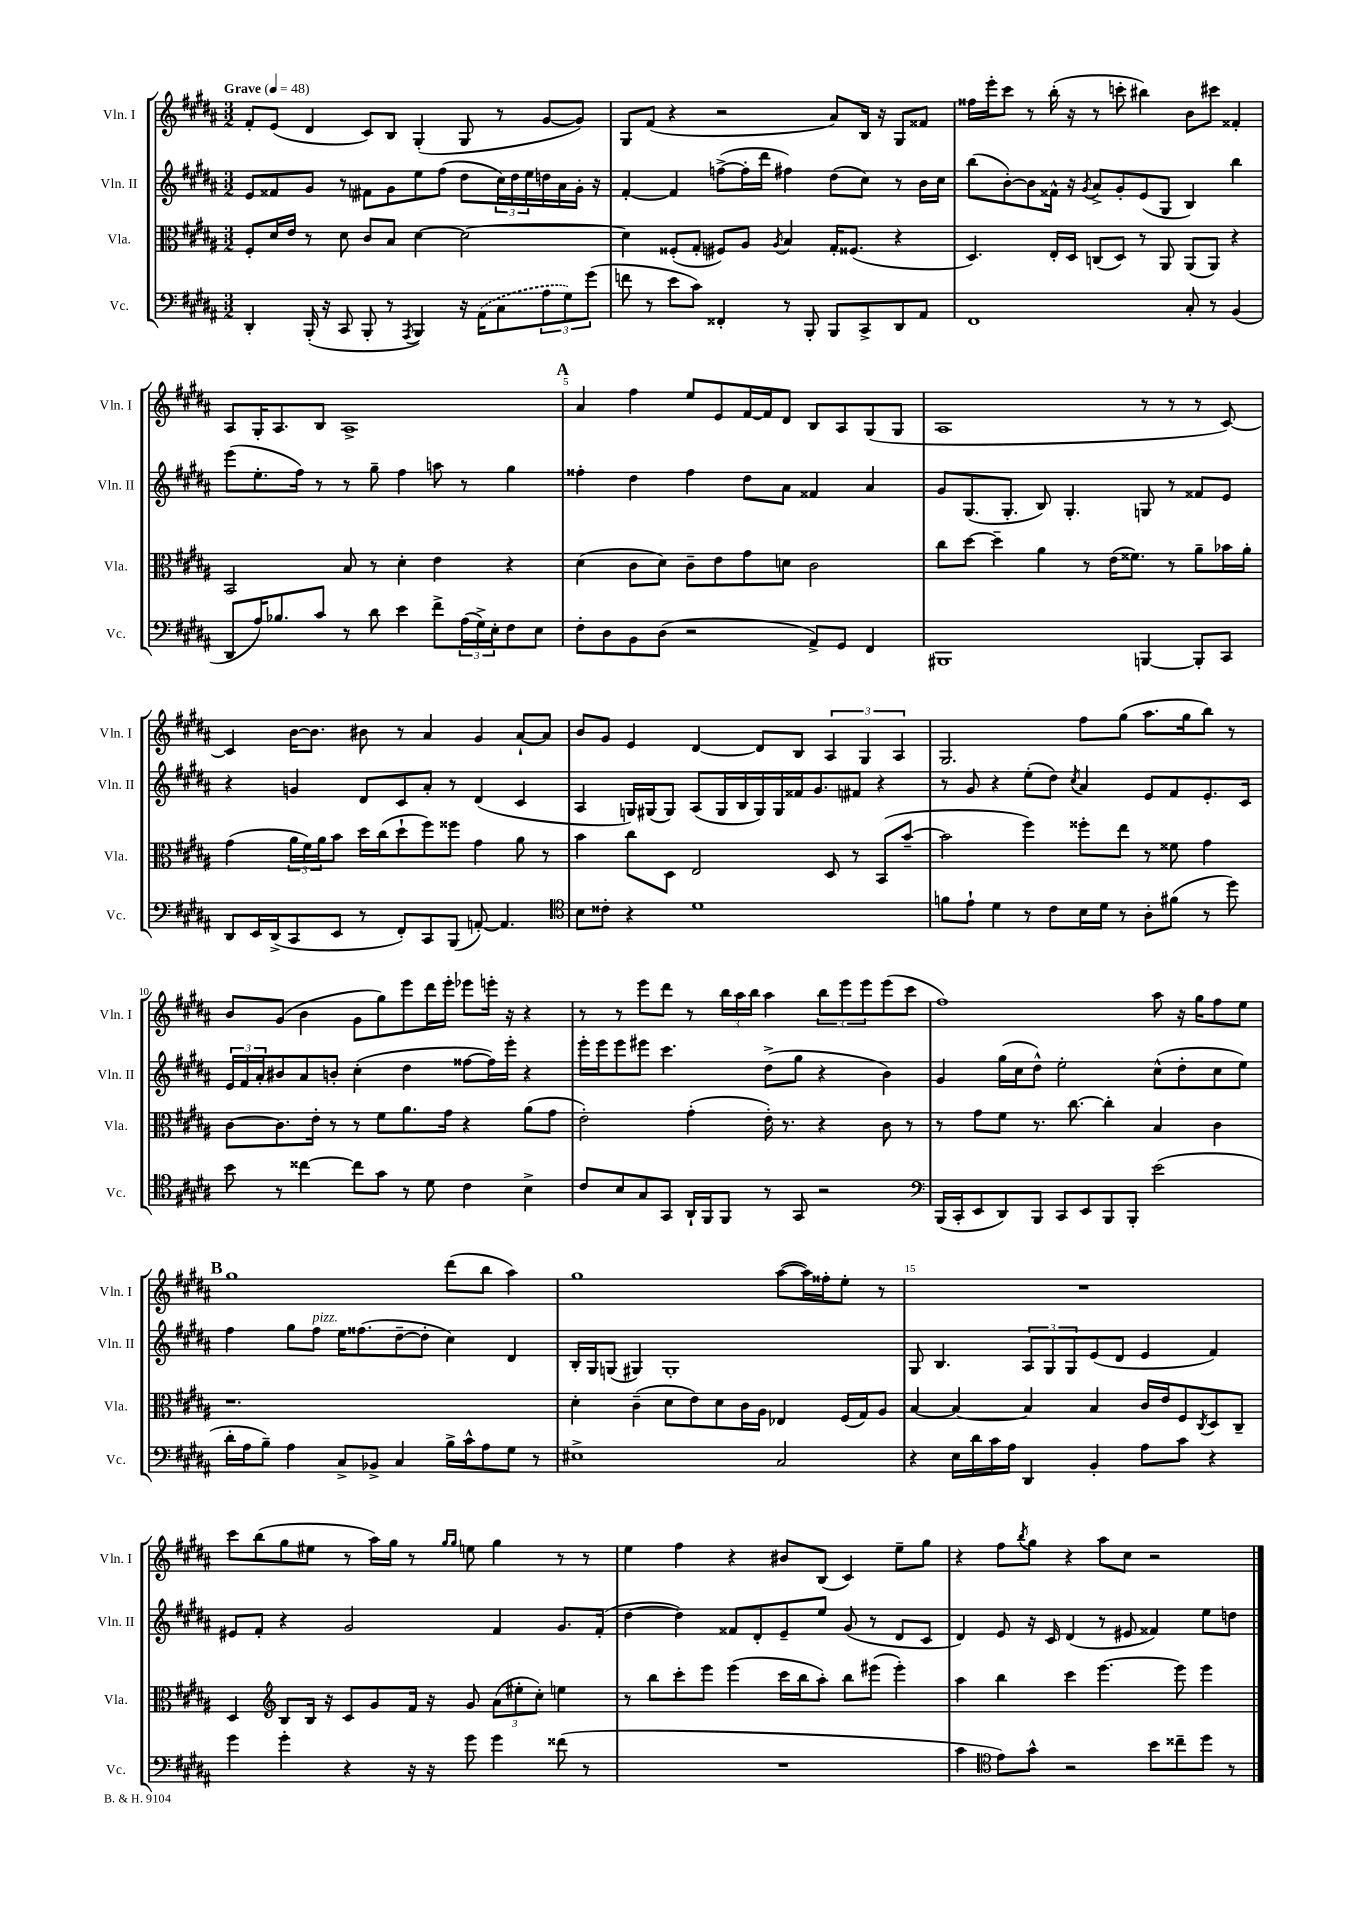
<<
\new StaffGroup <<
\new Staff = "s0" \with { instrumentName = "Vln. I" shortInstrumentName = "Vln. I" } {
    \clef treble \key b \major \numericTimeSignature \time 3/2 \tempo "Grave" 4 = 48
    fis'8-. e'8( dis'4 cis'8) b8 gis4-.( gis8 r8 gis'8~ gis'8) |
    gis8 fis'8( r4 r2 ais'8) b16 r16 gis8 fisis'8 |
    fisis''16 e'''16-. cis'''8 r8 b''16-.( r16 r8 c'''8-. bis''4) b'8 cis'''8 fisis'4-. |
    ais8 gis16-. ais8. b8 ais1-> |
    \mark \markup { \bold "A" } ais'4 fis''4 e''8 e'8 fis'16~ fis'16 dis'8 b8 ais8 gis8( gis8 |
    ais1 r8 r8 r8 cis'8~) |
    cis'4 b'16~ b'8. bis'8 r8 ais'4 gis'4 ais'8~-! ais'8 |
    b'8 gis'8 e'4 dis'4~ dis'8 b8 \tuplet 3/2 { ais4 gis4 ais4 } |
    gis2. fis''8 gis''8( ais''8. gis''16 b''8) r8 |
    b'8 gis'8( b'4 gis'8 gis''8) e'''8 dis'''16 e'''16-. ees'''8 e'''16-. r16 r4 |
    r8 r8 e'''8 dis'''8 r8 \tuplet 3/2 { b''16 ais''16 b''16 } ais''4 \tuplet 3/2 { b''8 e'''8 e'''8 } e'''8( cis'''8 |
    fis''1) ais''8 r16 gis''16 fis''8 e''8 |
    \mark \markup { \bold "B" } gis''1 dis'''8( b''8 ais''4) |
    gis''1 ais''8~( ais''16) fisis''16-. e''8-. r8 |
    R1. |
    cis'''8 b''8( gis''8 eis''8 r8 ais''16) gis''16 r8 \grace { gis''16 gis''16 } e''8 gis''4 r8 r8 |
    e''4 fis''4 r4 bis'8 b8( cis'4) e''8-- gis''8 |
    r4 fis''8 \acciaccatura { b''8 } gis''8 r4 ais''8 cis''8 r2 \bar "|." |
}
\new Staff = "s1" \with { instrumentName = "Vln. II" shortInstrumentName = "Vln. II" } {
    \clef treble \key b \major \numericTimeSignature \time 3/2
    e'8 fisis'8 gis'8 r8 fis'8 gis'8 e''8 fis''8( dis''8 \tuplet 3/2 { cis''16) dis''16 e''16 } d''16 ais'16 gis'16-. r16 |
    fis'4~-. fis'4 f''8~->( f''16-. dis'''16 fis''4) dis''8( cis''8) r8 b'16 cis''16 |
    b''8( b'8~-.) b'8 fisis'16-^ r16 \acciaccatura { gis'8 } ais'8-> gis'8-. e'8( gis8 b4) b''4 |
    e'''8( e''8.-. fis''16) r8 r8 gis''8-- fis''4 a''8 r8 gis''4 |
    \mark \markup { \bold "A" } fisis''4-. dis''4 fisis''4 dis''8 ais'8 fisis'4 ais'4 |
    gis'8 gis8.( gis8.-. b8) gis4.-. g8 r8 fisis'8 e'8 |
    r4 g'4 dis'8 cis'8 ais'8-. r8 dis'4( cis'4 |
    ais4 g16) gis16( gis8) ais8( gis16 b16 gis16) gis16 fisis'16 gis'8. fis'8 r4 |
    r8 gis'8 r4 e''8-.( dis''8) \acciaccatura { cis''8 } ais'4 e'8 fis'8 e'8.-. cis'16 |
    \tuplet 3/2 { e'16 fis'16 ais'16-. } bis'8 ais'8 b'8-. cis''4-.( dis''4 fisis''8~ fisis''16) e'''16-. r4 |
    e'''16-. e'''16 e'''8 eis'''8 cis'''4. dis''8->( gis''8 r4 b'4) |
    gis'4 gis''16( cis''16 dis''8-^) e''2-. cis''8-^( dis''8-. cis''8 e''8) |
    \mark \markup { \bold "B" } fis''4 gis''8 fis''8^\markup { \italic "pizz." } e''16 fisis''8.( dis''8~-- dis''8-. cis''4) dis'4 |
    b16-. gis16 g8( gis4) gis1-. |
    gis8 b4. \tuplet 3/2 { ais8 gis8 gis8 } e'8( dis'8 e'4 fis'4) |
    eis'8 fis'8-. r4 gis'2 fis'4 gis'8. fis'16-.( |
    dis''4~ dis''4) fisis'8 dis'8-. e'8-- e''8 gis'8( r8 dis'8 cis'8 |
    dis'4) e'8 r16 cis'16 dis'4( r8 eis'8 fisis'4) e''8 d''8 \bar "|." |
}
\new Staff = "s2" \with { instrumentName = "Vla." shortInstrumentName = "Vla." } {
    \clef alto \key b \major \numericTimeSignature \time 3/2
    fis8-. dis'16 e'16 r8 dis'8 cis'8 b8 dis'4~ dis'2~ |
    dis'4 fisis8-.( gis8-. fis8) ais8 \acciaccatura { ais8 } b4 gis16-. fisis8.( r4 |
    dis4.) e16-. dis16 c8( dis8) r8 ais,8 ais,8( ais,8) r4 |
    b,2 b8 r8 dis'4-. e'4 r4 |
    \mark \markup { \bold "A" } dis'4( cis'8 dis'8) cis'8-- e'8 gis'8 d'8 cis'2 |
    cis''8 dis''8~ dis''4-- ais'4 r8 e'16( fisis'8.) r8 ais'8-- bes'16 ais'16-. |
    gis'4( \tuplet 3/2 { ais'16 fis'16) ais'16 } b'8 dis''16 cis''16( dis''8-! fis''8) fisis''8 gis'4 ais'8 r8 |
    b'4 cis''8 dis8 e2 dis8 r8 b,8( b'8~-- |
    b'2 fis''4) fisis''8-. e''8 r8 fisis'8 gis'4 |
    cis'8~ cis'8. e'16-. r8 r8 fis'8 ais'8. gis'16 r4 ais'8( gis'8 |
    e'2-.) gis'4-.( e'16-.) r8. r4 cis'8 r8 |
    r8 gis'8 fis'8 r8. cis''8.~ cis''4-. b4 cis'4 |
    \mark \markup { \bold "B" } r1. |
    dis'4-. cis'4--( dis'8 e'8) dis'8 cis'16 ais16 ees4 fis16( gis16) ais8 |
    b4~ b4~ b4 b4 cis'16 e'16 fis8 \acciaccatura { cis8 } dis8 cis8-- |
    dis4 \clef treble b8 b16 r16 cis'8 gis'8 fis'16 r16 gis'8 \tuplet 3/2 { ais'8( eis''8-. cis''8-.) } e''4 |
    r8 b''8 cis'''8-. e'''8 e'''4( cis'''16 b''16 ais''8-.) b''8 eis'''8( eis'''4-.) |
    ais''4 b''4 cis'''4 e'''4.~ e'''8 e'''4 \bar "|." |
}
\new Staff = "s3" \with { instrumentName = "Vc." shortInstrumentName = "Vc." } {
    \clef bass \key b \major \numericTimeSignature \time 3/2
    dis,4-. b,,16-.( r16 cis,8 b,,8-. r8 \acciaccatura { ais,,8 } b,,4) r16 \once \slurDashed ais,16( cis8 \tuplet 3/2 { ais8 gis8) gis'8( } |
    f'8 r8 e'8 cis'8) fisis,4-. r8 b,,8-. b,,8 cis,8-> dis,8 ais,8 |
    fis,1 cis8-. r8 b,4( |
    dis,8 ais16) bes8. cis'8 r8 dis'8 e'4 fis'8-> \tuplet 3/2 { ais16( gis16->) e16-. } fis8 e8 |
    \mark \markup { \bold "A" } fis8-. dis8 b,8 dis8( r2 ais,8->) gis,8 fis,4 |
    bis,,1 b,,4~ b,,8-. cis,8 |
    dis,8 e,16 dis,16->( cis,8 e,8 r8 fis,8-.) cis,8 b,,8( a,8~-.) a,4. |
    \clef tenor b8 cisis'8-. r4 dis'1 |
    f'8 e'8-! dis'4 r8 cis'8 b16 dis'16 r8 ais8-. fis'8( r8 dis''8) |
    b'8 r8 cisis''4~ cisis''8 gis'8 r8 dis'8 cis'4 b4-> |
    cis'8 b8 gis8 gis,8 ais,16-! fis,16 fis,8 r8 gis,8 r2 |
    \clef bass b,,16( cis,16-. e,8 dis,8) b,,8 cis,8 e,8 b,,8 b,,8-. e'2( |
    \mark \markup { \bold "B" } dis'16-. ais16 b8--) ais4 cis8-> bes,8-> cis4 b16-> cis'16-^ ais8 gis8 r8 |
    eis1-> cis2 |
    r4 e16 dis'16 cis'16 ais16 dis,4 b,4-. ais8 cis'8 r4 |
    gis'4 gis'4-. r4 r16 r16 gis'8 gis'4 fisis'8( r8 |
    R1. |
    cis'4 \clef tenor e'8) gis'8-^ r2 b'8 cisis''8-- dis''8 r8 \bar "|." |
}
>>
>>
\layout { \context { \Score \override BarNumber.break-visibility = ##(#f #t #t) barNumberVisibility = #(every-nth-bar-number-visible 5) } }
